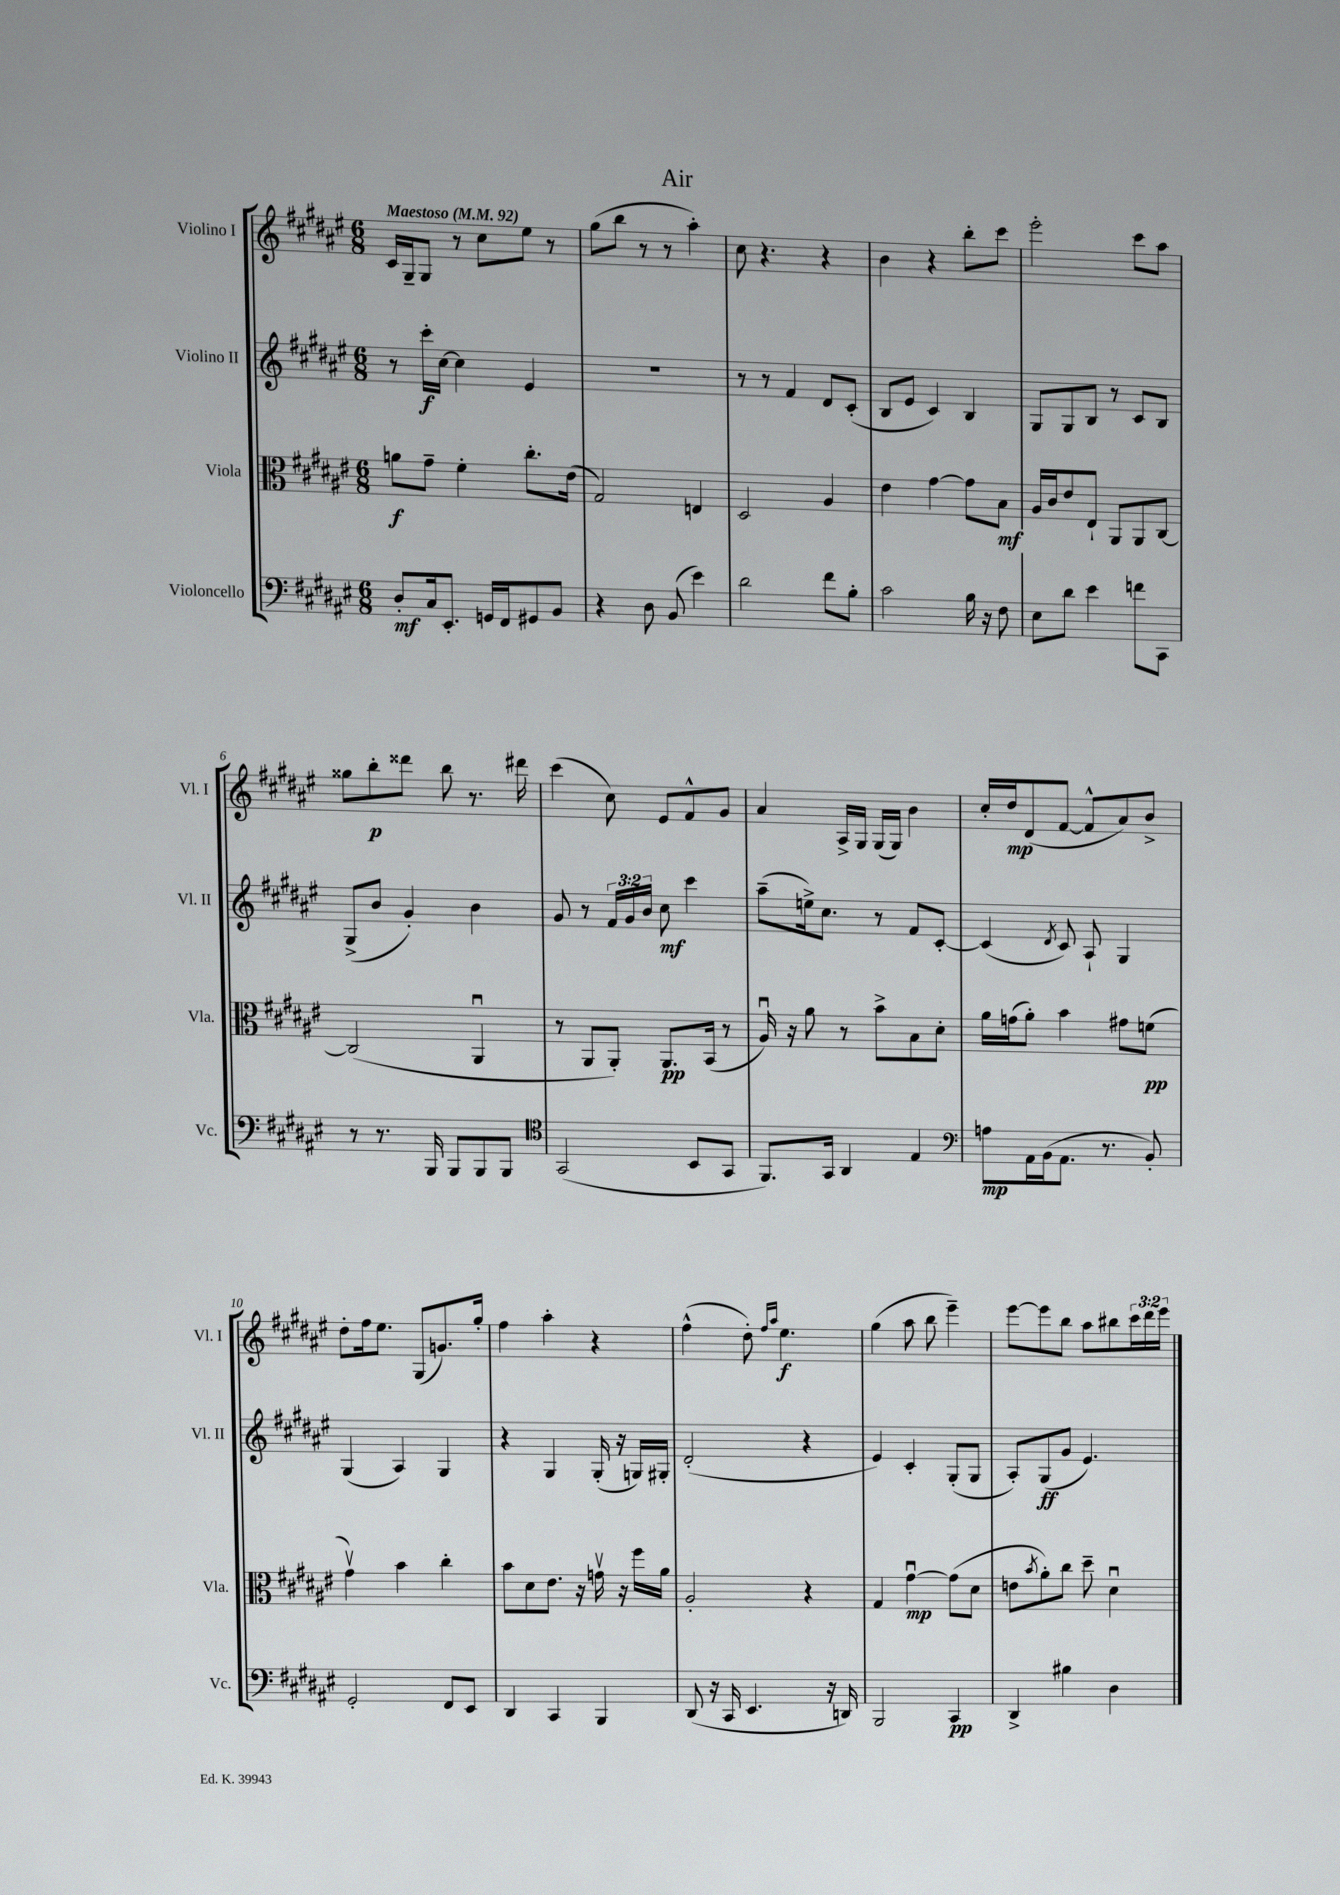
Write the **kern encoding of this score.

**kern	**kern	**kern	**kern
*staff4	*staff3	*staff2	*staff1
*clefF4	*clefC3	*clefG2	*clefG2
*k[f#c#g#d#a#e#]	*k[f#c#g#d#a#e#]	*k[f#c#g#d#a#e#]	*k[f#c#g#d#a#e#]
*M6/8	*M6/8	*M6/8	*M6/8
*MM92	*MM92	*MM92	*MM92
8D#'	8a	8r	16c#
.	.	.	16G#~
16C#	8g#~	16ccc#'	8G#
8.EE#'	.	[16cc#	.
.	4f#'	4cc#]	8r
16GG	.	.	8cc#
16FF#	.	.	.
8GG#	8.cc#'	4e#	8ee#
8BB	.	.	8r
.	(16e#	.	.
=	=	=	=
4r	2G#)	2.r	(8gg#
.	.	.	8bb
8D#	.	.	8r
(8BB	.	.	8r
4e#)	4E	.	4aa#')
=	=	=	=
2d#	2D#	8r	8cc#
.	.	8r	4.r
.	.	4f#	.
8f#	4A#	8d#	4r
8B'	.	(8c#'	.
=	=	=	=
2c#	4e#	8B	4b
.	.	8e#	.
.	[4g#	4c#)	4r
16B	8g#]	4B	8bb'
16r	.	.	.
8F#	8B	.	8ccc#
=	=	=	=
8E#	16A#	8G#	2eee#'
.	16c#	.	.
8d#	8e#	8G#	.
4e#	8E#`	8B	.
.	8AA#	8r	.
8f	8AA#	8c#	8ccc#
8CC#	[8C#	8B	8aa#
=	=	=	=
8r	(2C#]	(8G#^	8gg##
8.r	.	8b	8bb'
.	.	4g#')	8ddd##
16BBB	.	.	.
8BBB	.	.	8bb
8BBB	4AA#u	4b	8.r
8BBB	.	.	.
.	.	.	16ddd#
=	=	=	=
*clefC4	*	*	*
(2GG#	8r	8g#	(4ccc#
.	8AA#	8r	.
.	8AA#')	24f#	8cc#)
.	.	24g#	.
.	.	24b	.
.	8.AA#	8cc#	8e#
8BB	.	4ccc#	8f#^^
.	(16BB	.	.
8GG#	8r	.	8g#
=	=	=	=
8.FF#)	16A#u)	(8aa#~	4a#
.	16r	.	.
.	8a#	16ee^)	.
16GG#	.	8.cc#	.
4AA#	8r	.	16A#^
.	.	.	16G#
.	8b^	8r	(16G#
.	.	.	16G#)
4E#	8B	8f#	4b
.	8d#'	[8c#'	.
=	=	=	=
*clefF4	*	*	*
8A	16a#	(4c#]	16cc#'
.	(16g	.	16dd#
16AA#	8a#')	.	(8d#
(16BB	.	.	.
.	.	8qd#	.
8.AA#	4b	8c#)	[8f#
.	.	8A#`	8f#^^]
8.r	.	.	.
.	8g#	4G#	8a#)
8BB')	(8f	.	8b^
=	=	=	=
2GG#'	4g#v)	(4G#	8dd#'
.	.	.	16ff#
.	.	.	8.ee#
.	4b	4A#)	.
.	.	.	(8G#
8FF#	4cc#'	4G#	8.g)
8EE#	.	.	.
.	.	.	16gg#'
=	=	=	=
4DD#	8b	4r	4ff#
.	8d#	.	.
4CC#	8.e#	4G#	4aa#'
.	16r	.	.
4BBB	16gv	(16G#'	4r
.	16r	16r	.
.	16ff#	16G)	.
.	16a#	16G#'	.
=	=	=	=
(8DD#	2A#'	(2d#'	(4ff#^^
16r	.	.	.
16CC#	.	.	.
4.EE#	.	.	8dd#')
.	.	.	16qqff#
.	.	.	16qqaa#
.	.	.	4.ee#
.	4r	4r	.
16r	.	.	.
16DD)	.	.	.
=	=	=	=
2BBB	4G#	4e#)	(4gg#
.	[4g#u	4c#'	8aa#
.	.	.	8bb
4CC#	(8g#]	(8G#'	4eee#~)
.	8d#	8G#	.
=	=	=	=
4DD#^	8e	8A#')	[8eee#
.	8qb	.	.
.	8a#')	(8G#	8eee#]
4B#	8cc#	8g#	8bb
.	8dd#~	4.e#)	8aa#
4D#	4d#u	.	8bb#
.	.	.	24ccc#
.	.	.	24ddd#
.	.	.	24eee#
==	==	==	==
*-	*-	*-	*-
